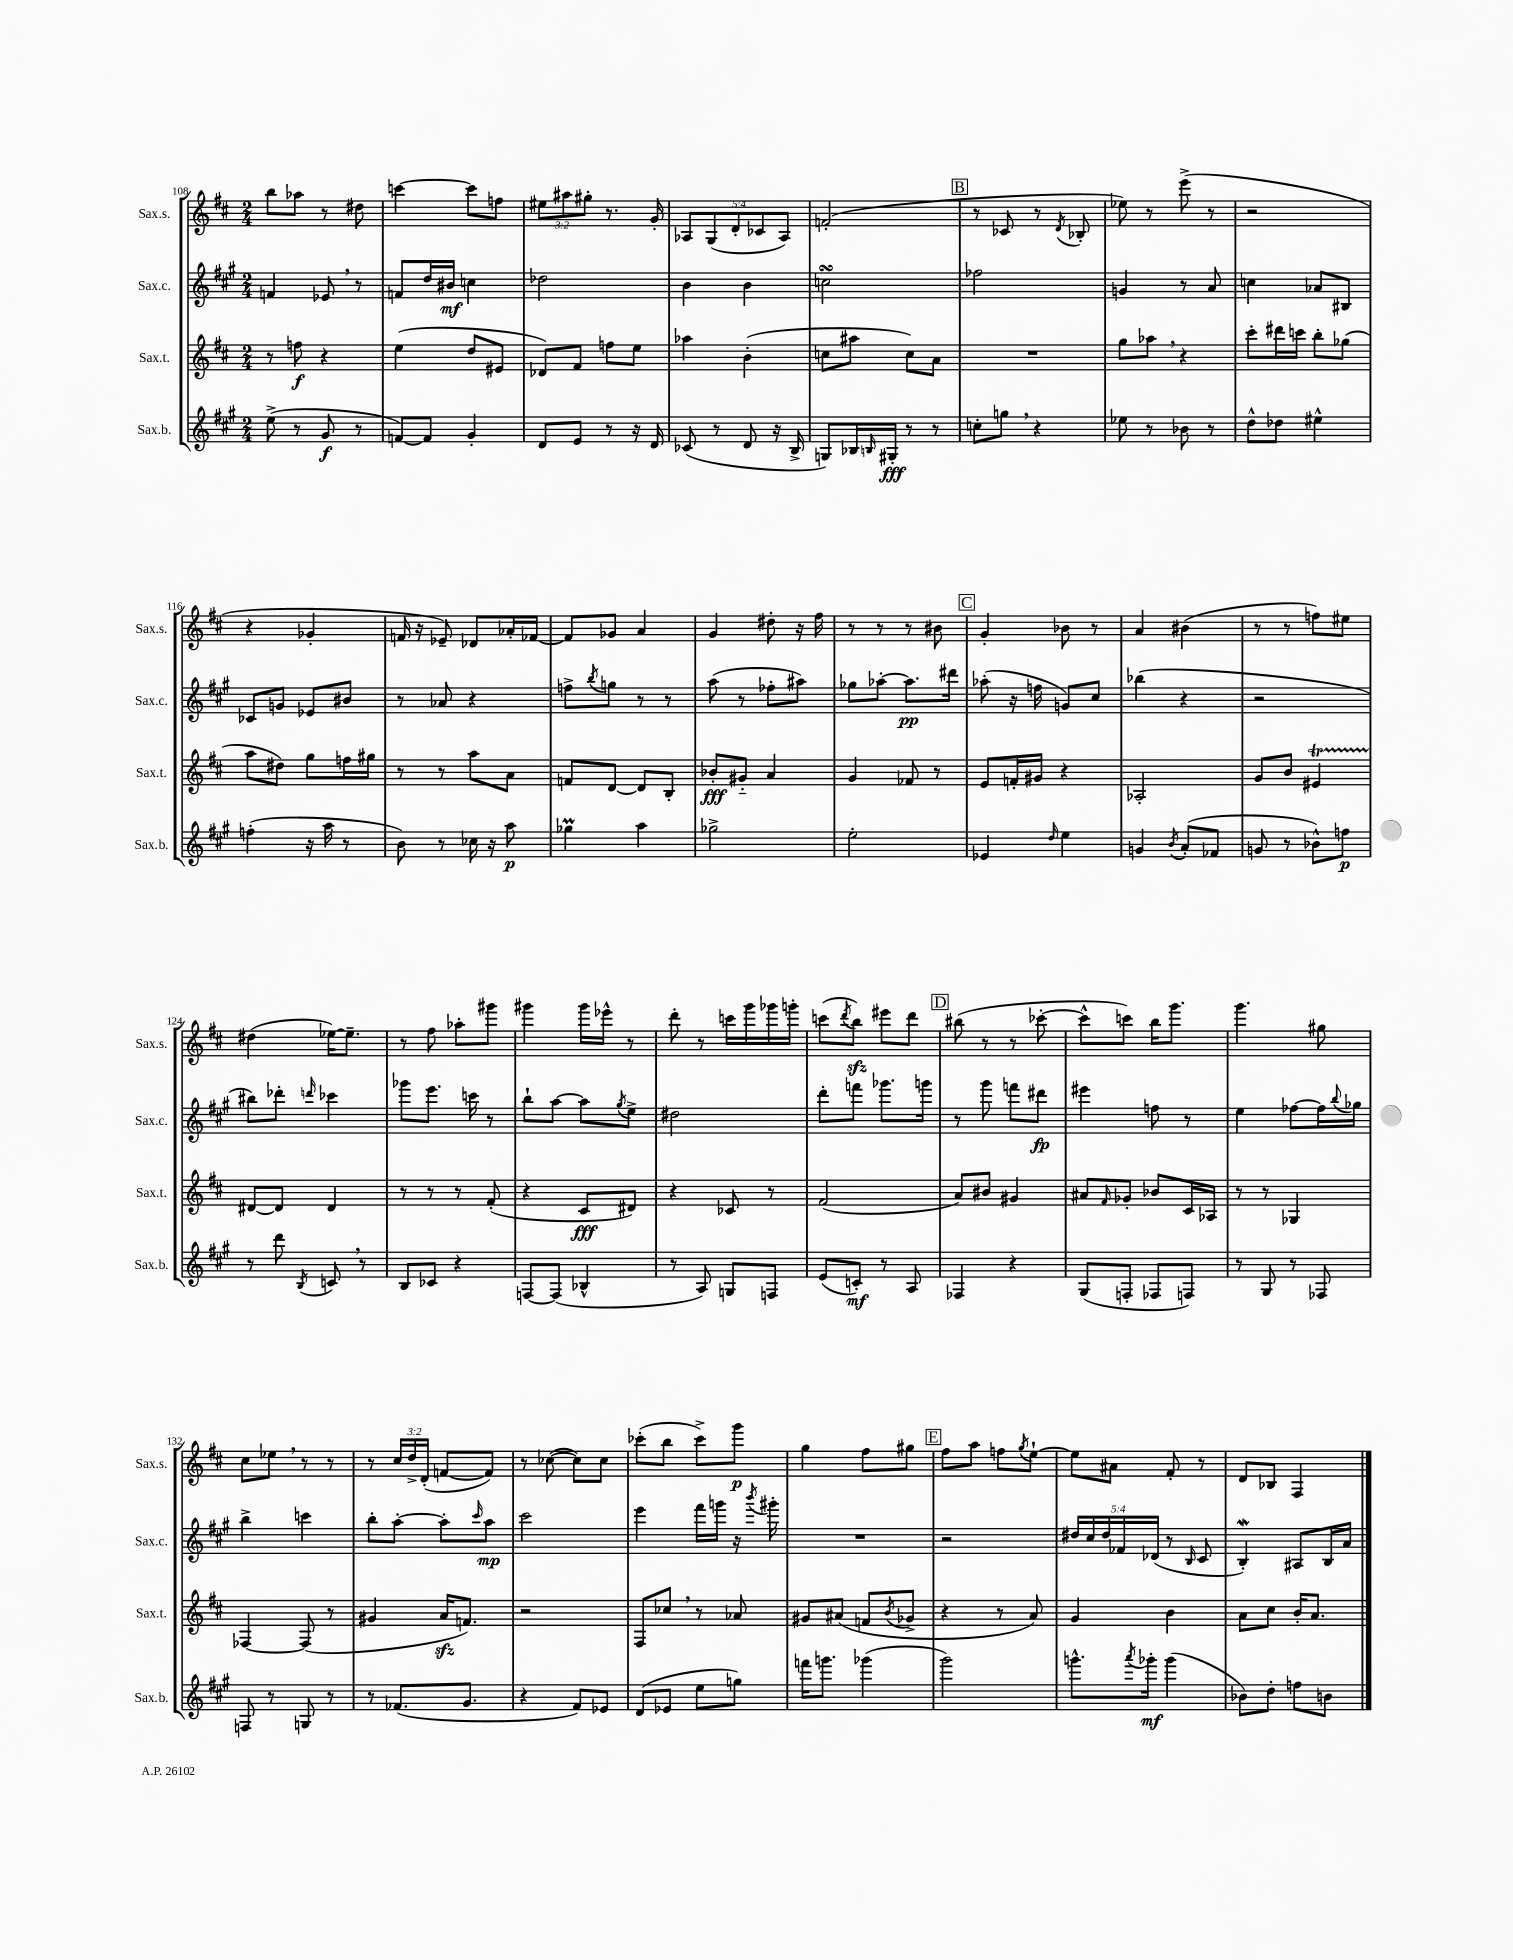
<<
\new StaffGroup <<
\new Staff = "s0" \with { instrumentName = "Sax.s." shortInstrumentName = "Sax.s." } {
    \clef treble \key d \major \numericTimeSignature \time 2/4 \override Staff.TupletNumber.text = #tuplet-number::calc-fraction-text
    b''8 aes''8 r8 dis''8 |
    c'''4~ c'''8 f''8 |
    \tuplet 3/2 { eis''8 ais''8 gis''8-. } r8. g'16-. |
    \tuplet 5/4 { aes8 g8( d'8-. ces'8 aes8) } |
    f'2-.( |
    \mark \markup { \box "B" } r8 ces'8 r8 \acciaccatura { d'8 } bes8-. |
    ees''8) r8 e'''8->( r8 |
    r2 |
    r4 ges'4-. |
    f'16 r16 ees'8--) des'8 aes'16-. fes'16~ |
    fes'8 ges'8 a'4 |
    g'4 dis''8-. r16 fis''16 |
    r8 r8 r8 bis'8 |
    \mark \markup { \box "C" } g'4-. bes'8 r8 |
    a'4 bis'4( |
    r8 r8 f''8) eis''8 |
    dis''4( ees''16~) ees''8.-- |
    r8 fis''8 aes''8-. gis'''8 |
    gis'''4 gis'''16 ees'''16-^ r8 |
    d'''8-. r8 c'''16 g'''16 ges'''16 g'''16-. |
    c'''8( \acciaccatura { d'''8 } b''8\sfz) eis'''8 d'''8 |
    \mark \markup { \box "D" } bis''8( r8 r8 ces'''8~-. |
    ces'''8-^ c'''8) b''16 g'''8. |
    g'''4. gis''8 |
    cis''8 ees''8 \breathe r8 r8 |
    r8 \tuplet 3/2 { cis''16 d''16-> d'16-.( } f'8~ f'8) |
    r8 ces''8~( ces''8) ces''8 |
    ces'''8-.( b''8 ces'''8->) g'''8\p |
    g''4 fis''8 gis''8 |
    \mark \markup { \box "E" } fis''8 a''8 f''8 \acciaccatura { g''8 } e''8~-! |
    e''8 ais'8 fis'8-. r8 |
    d'8 bes8 fis4 \bar "|." |
}
\new Staff = "s1" \with { instrumentName = "Sax.c." shortInstrumentName = "Sax.c." } {
    \clef treble \key a \major \numericTimeSignature \time 2/4 \override Staff.TupletNumber.text = #tuplet-number::calc-fraction-text
    f'4 ees'8 \breathe r8 |
    f'8 d''16 bis'16\mf c''4 |
    des''2 |
    b'4 b'4 |
    c''2\turn |
    \mark \markup { \box "B" } fes''2 |
    g'4 r8 a'8 |
    c''4 aes'8 bis8 |
    ces'8 g'8 ees'8 bis'8 |
    r8 aes'8 r4 |
    f''8-> \acciaccatura { b''8 } g''8 r8 r8 |
    a''8( r8 fes''8-. ais''8) |
    ges''8 aes''8~-. aes''8.\pp dis'''16 |
    \mark \markup { \box "C" } aes''8-.( r16 f''16 g'8) cis''8 |
    bes''4( r4 |
    r2 |
    bis''8) des'''8-. \grace { d'''16 } ces'''4 |
    ges'''8 e'''8. c'''16 r8 |
    b''8-! a''8~ a''8 \acciaccatura { gis''8 } e''8-> |
    dis''2 |
    d'''8-. f'''8 ges'''8. g'''16 |
    \mark \markup { \box "D" } r8 gis'''8 f'''8 dis'''8\fp |
    eis'''4 f''8 r8 |
    e''4 fes''8~ fes''16 \appoggiatura { b''8 } ges''16 |
    b''4-> c'''4 |
    b''8-. a''8~-. a''8-. \grace { cis'''16 } a''8\mp |
    cis'''2 |
    e'''4 fis'''16 g'''16 r16 \acciaccatura { b'''8 } gis'''16-. |
    R2 |
    \mark \markup { \box "E" } r2 |
    \tuplet 5/4 { dis''16 cis''16 dis''16 fes'16 des'16( } r8 \grace { b16 } cis'8 |
    b4-.\mordent) ais8 b16 a'16 \bar "|." |
}
\new Staff = "s2" \with { instrumentName = "Sax.t." shortInstrumentName = "Sax.t." } {
    \clef treble \key d \major \numericTimeSignature \time 2/4
    r8 f''8\f r4 |
    e''4( d''8 eis'8 |
    des'8) fis'8 f''8 e''8 |
    aes''4 b'4-.( |
    c''8 ais''8 c''8) a'8 |
    \mark \markup { \box "B" } R2 |
    g''8 aes''8 \breathe r4 |
    cis'''8-. dis'''16 c'''16 b''8-. ges''8( |
    a''8 dis''8) g''8 f''16 gis''16 |
    r8 r8 a''8 a'8 |
    f'8 d'8~ d'8 b8-. |
    bes'8-.\fff gis'8-_ a'4 |
    g'4 fes'8 r8 |
    \mark \markup { \box "C" } e'8 f'16-. gis'16 r4 |
    aes2-. |
    g'8 b'8 eis'4\startTrillSpan |
    dis'8~\stopTrillSpan dis'8 dis'4 |
    r8 r8 r8 fis'8-.( |
    r4 cis'8\fff dis'8) |
    r4 ces'8 r8 |
    fis'2( |
    \mark \markup { \box "D" } a'8) bis'8 gis'4 |
    ais'8 \grace { fis'16 } ges'8-. bes'8 cis'16 aes16 |
    r8 r8 ges4 |
    fes4~ fes8( r8 |
    gis'4 a'16\sfz f'8.) |
    r2 |
    fis8 ces''8 \breathe r8 aes'8 |
    gis'8 ais'8( f'8 \acciaccatura { b'8 } ges'8-> |
    \mark \markup { \box "E" } r4 r8 a'8) |
    g'4 b'4 |
    a'8 cis''8 b'16-. a'8. \bar "|." |
}
\new Staff = "s3" \with { instrumentName = "Sax.b." shortInstrumentName = "Sax.b." } {
    \clef treble \key a \major \numericTimeSignature \time 2/4
    e''8->( r8 gis'8\f r8 |
    f'8~) f'8 gis'4-. |
    d'8 e'8 r8 r16 d'16 |
    ces'8( r8 d'8 r16 b16-> |
    g8) bes16 \grace { b16 } gis16-.\fff r8 r8 |
    \mark \markup { \box "B" } c''8-. g''8 \breathe r4 |
    ees''8 r8 bes'8 r8 |
    d''8-^ des''8 eis''4-^ |
    f''4-.( r16 a''16 r8 |
    b'8) r8 ces''16 r16 a''8\p |
    ges''4\prall a''4 |
    ges''2-> |
    e''2-. |
    \mark \markup { \box "C" } ees'4 \grace { d''16 } e''4 |
    g'4 \acciaccatura { b'8 } a'8-.( fes'8 |
    g'8 r8 bes'8-^) f''8\p |
    r8 d'''8 \acciaccatura { b8 } c'8 \breathe r8 |
    b8 ces'8 r4 |
    f8~ f8( bes4-^ |
    r8 a8) g8 f8 |
    e'8( c'8-.\mf) r8 a8 |
    \mark \markup { \box "D" } fes4 r4 |
    gis8( f8-. fes8 f8) |
    r8 gis8 r8 fes8 |
    f8 r8 g8 r8 |
    r8 fes'8.( gis'8. |
    r4 fis'8) ees'8 |
    d'8( ees'8 e''8 g''8) |
    f'''16 g'''8. ges'''4( |
    \mark \markup { \box "E" } gis'''2) |
    g'''8.-^ \acciaccatura { a'''8 } ges'''16-.\mf ges'''4( |
    bes'8) d''8-. f''8 b'8 \bar "|." |
}
>>
>>
\layout { \context { \Score currentBarNumber = #108 } }
